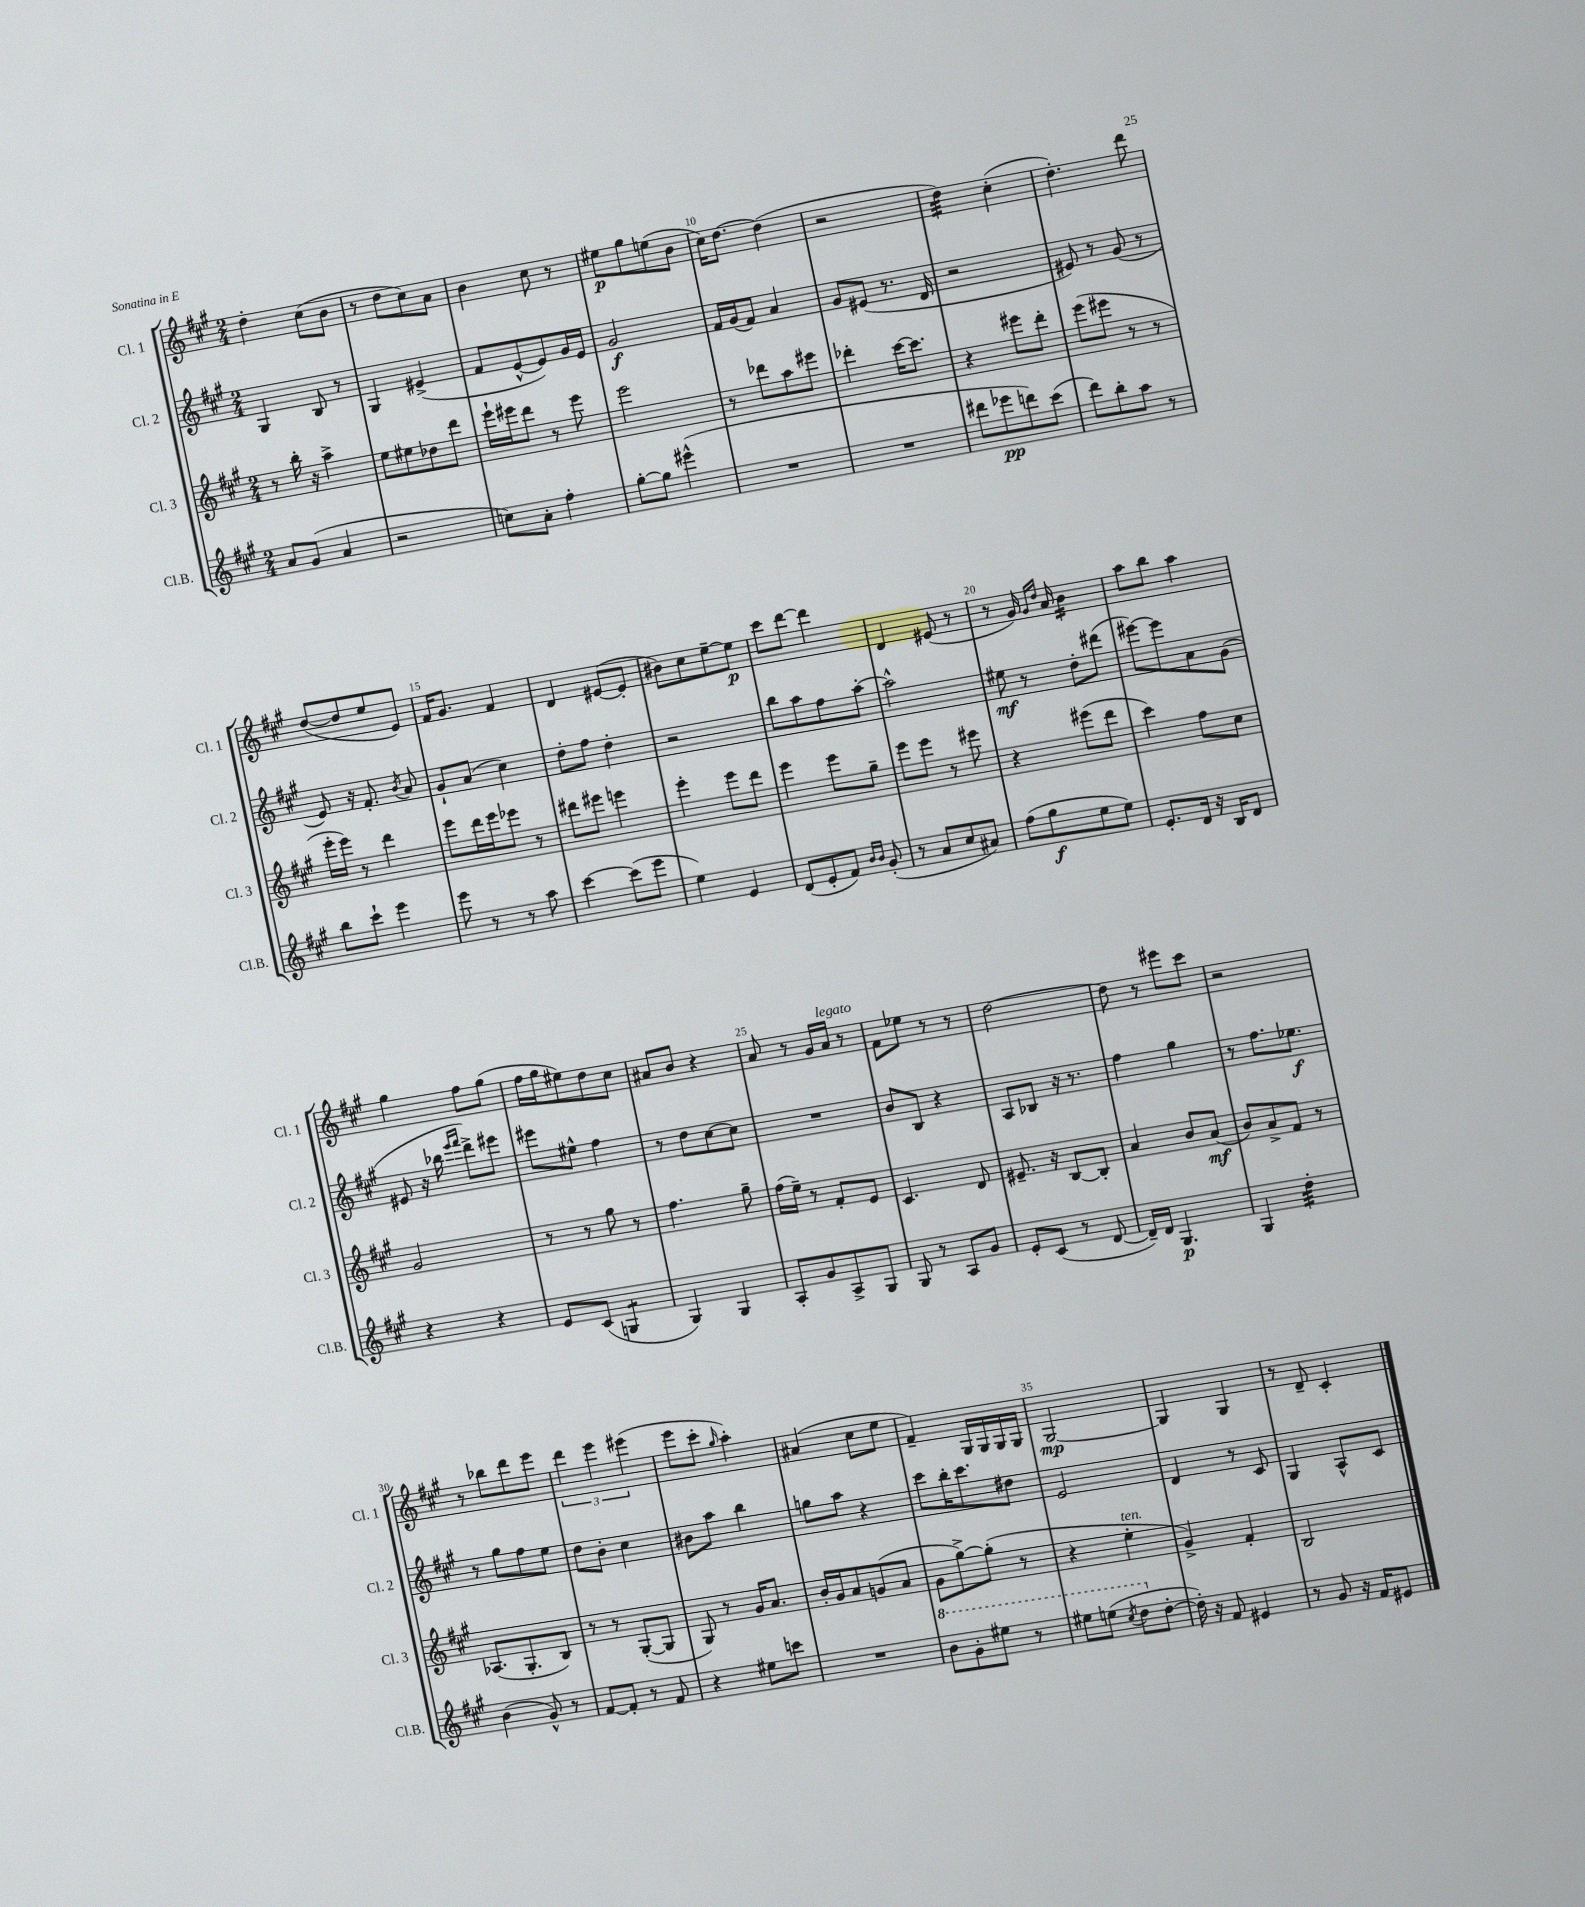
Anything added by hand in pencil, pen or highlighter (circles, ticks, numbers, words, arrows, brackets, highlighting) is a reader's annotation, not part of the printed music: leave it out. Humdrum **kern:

**kern	**kern	**kern	**kern
*staff4	*staff3	*staff2	*staff1
*clefG2	*clefG2	*clefG2	*clefG2
*k[f#c#g#]	*k[f#c#g#]	*k[f#c#g#]	*k[f#c#g#]
*M2/4	*M2/4	*M2/4	*M2/4
8a	8r	4G#	4dd'
(8g#	16bb'	.	.
.	16r	.	.
4a	4aa^	8B	(8cc#
.	.	8r	8b
=	=	=	=
2r	8ee	4G#	8r
.	8ee#	.	8dd
.	8dd-	(4e#^	8cc#)
.	8ddd	.	8a
=	=	=	=
8cc)	16eee`	8f#	4b
.	16eee#	.	.
8a'	8ddd	[8e^^	.
4ff#'	8r	8e])	8cc#
.	8eee#	16g#	8r
.	.	16e	.
=	=	=	=
[8gg#'	2eee	2g#	8ee#
8gg#]	.	.	8gg#
(4eee#^^	.	.	(8ee
.	.	.	8b
=	=	=	=
2r	8r	16f#	16cc#)
.	.	(16g#	[8.dd
.	8ddd-	8f#)	.
.	8aa	4a	(4dd]
.	8eee#	.	.
=	=	=	=
2r	4ddd-'	8g#	2r
.	.	(8e#	.
.	[16ccc#	8.r	.
.	8.ccc#]	.	.
.	.	16d	.
=	=	=	=
8ddd#	4r	2r	4dd)
8eee-	.	.	.
8ddd)	8eee#	.	(4cc#'
(8ccc#	8ddd'	.	.
=	=	=	=
8ddd)	(8eee	8e#)	4.dd')
8bb'	8eee#	8r	.
8aa	8r	(8g#	.
8r	8r	8r	8ddd
=	=	=	=
8bb	16eee'	8e)	([8dd
.	16eee)	.	.
8ccc#`	8r	16r	8dd]
.	.	8.f#'	.
4eee	4ddd	.	8ee
.	.	8qb	.
.	.	8a	8e)
=	=	=	=
8eee	8eee	8g#`	16f#
.	.	.	8.g#
8r	16ddd	(8a	.
.	16eee	.	.
8r	8eee-	4cc#)	4f#
8aa	8r	.	.
=	=	=	=
[4ccc#	8ddd#	8dd'	4d
.	8eee#	8ff#	.
(8ccc#]	4eee	4dd'	([8e#
8eee	.	.	8e#']
=	=	=	=
4ee)	4eee'	2r	8b#)
.	.	.	8cc#
4e	8eee	.	[8ee~
.	8ddd	.	8ee]
=	=	=	=
(8d	4eee	8bb	8ccc#
8e'	.	8aa	[8ddd
8f#)	8eee	8ff#	4ddd]
16qqb	.	.	.
16qqb	.	.	.
(8g#'	8gg#~	[8aa'	.
=	=	=	=
8r	8eee	2aa^^]	4d
8a	8eee	.	.
8cc#	8r	.	(8e#
8a#)	8eee#	.	8r
=	=	=	=
(8ff#	4r	8ee#	8r
8gg#	.	8r	16g#)
.	.	.	16qqg#
.	.	.	16qqdd
.	.	.	16a
8ee	(8eee#	8dd'	4b
8ee)	8ddd	(8ddd#	.
=	=	=	=
8.e'	4ccc#)	[8eee#)	8aa
.	.	8eee#]	8bb
16d	.	.	.
16r	8ff#	8a	4aa
16B	.	.	.
8d	8cc#	(8g#	.
=	=	=	=
4r	2g#	8e#	4gg#
.	.	16r	.
.	.	16bb-	.
.	.	16qqeee	.
.	.	16qqfff#	.
4r	.	8ddd^)	8ff#
.	.	8eee#	(8gg#
=	=	=	=
8e	8r	8eee#	16ff#
.	.	.	16gg#
(8c#	8r	8ee#^^	8ee#)
4G	8gg#	4ff#	8dd
.	8r	.	8cc#
=	=	=	=
4G#)	4.ff#	8r	8a#
.	.	8dd	8b
4G#	.	[8cc#	4r
.	8gg#~	8cc#]	.
=	=	=	=
8A'	(16ff#	2r	8a
.	16ee~)	.	.
8g#	8r	.	8r
8A^	8f#'	.	16g#
.	.	.	16a
8G#	8e	.	8r
=	=	=	=
8G#	4.c#	8b	8f#
8r	.	8B	8ee-
8A	.	4r	8r
8g#	8d	.	8r
=	=	=	=
8e'	8.e#~	8A	[2dd
(8c#	.	8B-	.
.	16r	.	.
8r	[8B	16r	.
.	.	8.r	.
[8d	8B']	.	.
=	=	=	=
16d~])	4a	4ff#	8dd]
16d	.	.	.
4.G#	.	.	8r
.	8b	4gg#	8eee#
.	(8a	.	8ccc#
=	=	=	=
4G#	8b)	8r	2r
.	8a^	8.ff#	.
4dd'	8f#	.	.
.	.	8.ee-	.
.	8r	.	.
=	=	=	=
(4b	(8.A-	8r	8r
.	.	8gg#	8bb-
.	8.G#'	.	.
8g#^^)	.	8ff#	8ddd
8r	8B)	8ee	8eee
=	=	=	=
[8f#	8r	8dd	6ddd
8f#']	8r	8b'	.
.	.	.	6eee
8r	([8G#'	4cc#	.
.	.	.	(6eee#
8f#	8G#]	.	.
=	=	=	=
4r	8G#)	8b#	8eee
.	8r	8aa	8ccc#'
.	.	.	16qqgg#
8ee#	16g#	4bb	4aa')
.	8.a	.	.
8ccc	.	.	.
=	=	=	=
2r	16b'	8gg	(4a#
.	16g#	.	.
.	8a	8aa	.
.	(8g	4r	8cc#
.	8a	.	8ee
=	=	=	=
8bb	8g#	8ccc#	4f#~)
8gg#'	[8gg#^)	16bb'	.
.	.	8.ccc#	.
8eee#	(8gg#']	.	16G#
.	.	.	16G#
8r	8r	8dd#	16G#
.	.	.	16G#
=	=	=	=
8eee#	4r	2e	[2G#
(8eee	.	.	.
8qccc#	.	.	.
8ddd	4ee'	.	.
[8dd'	.	.	.
=	=	=	=
16dd'])	4g#^)	4d	4G#]
16r	.	.	.
8f#	.	.	.
4e#	4f#'	8r	4G#
.	.	8c#	.
=	=	=	=
8r	2B	4G#	8r
8g#	.	.	8d~
16r	.	8A^^	4c#'
16f#	.	.	.
8e#	.	8c#	.
==	==	==	==
*-	*-	*-	*-
